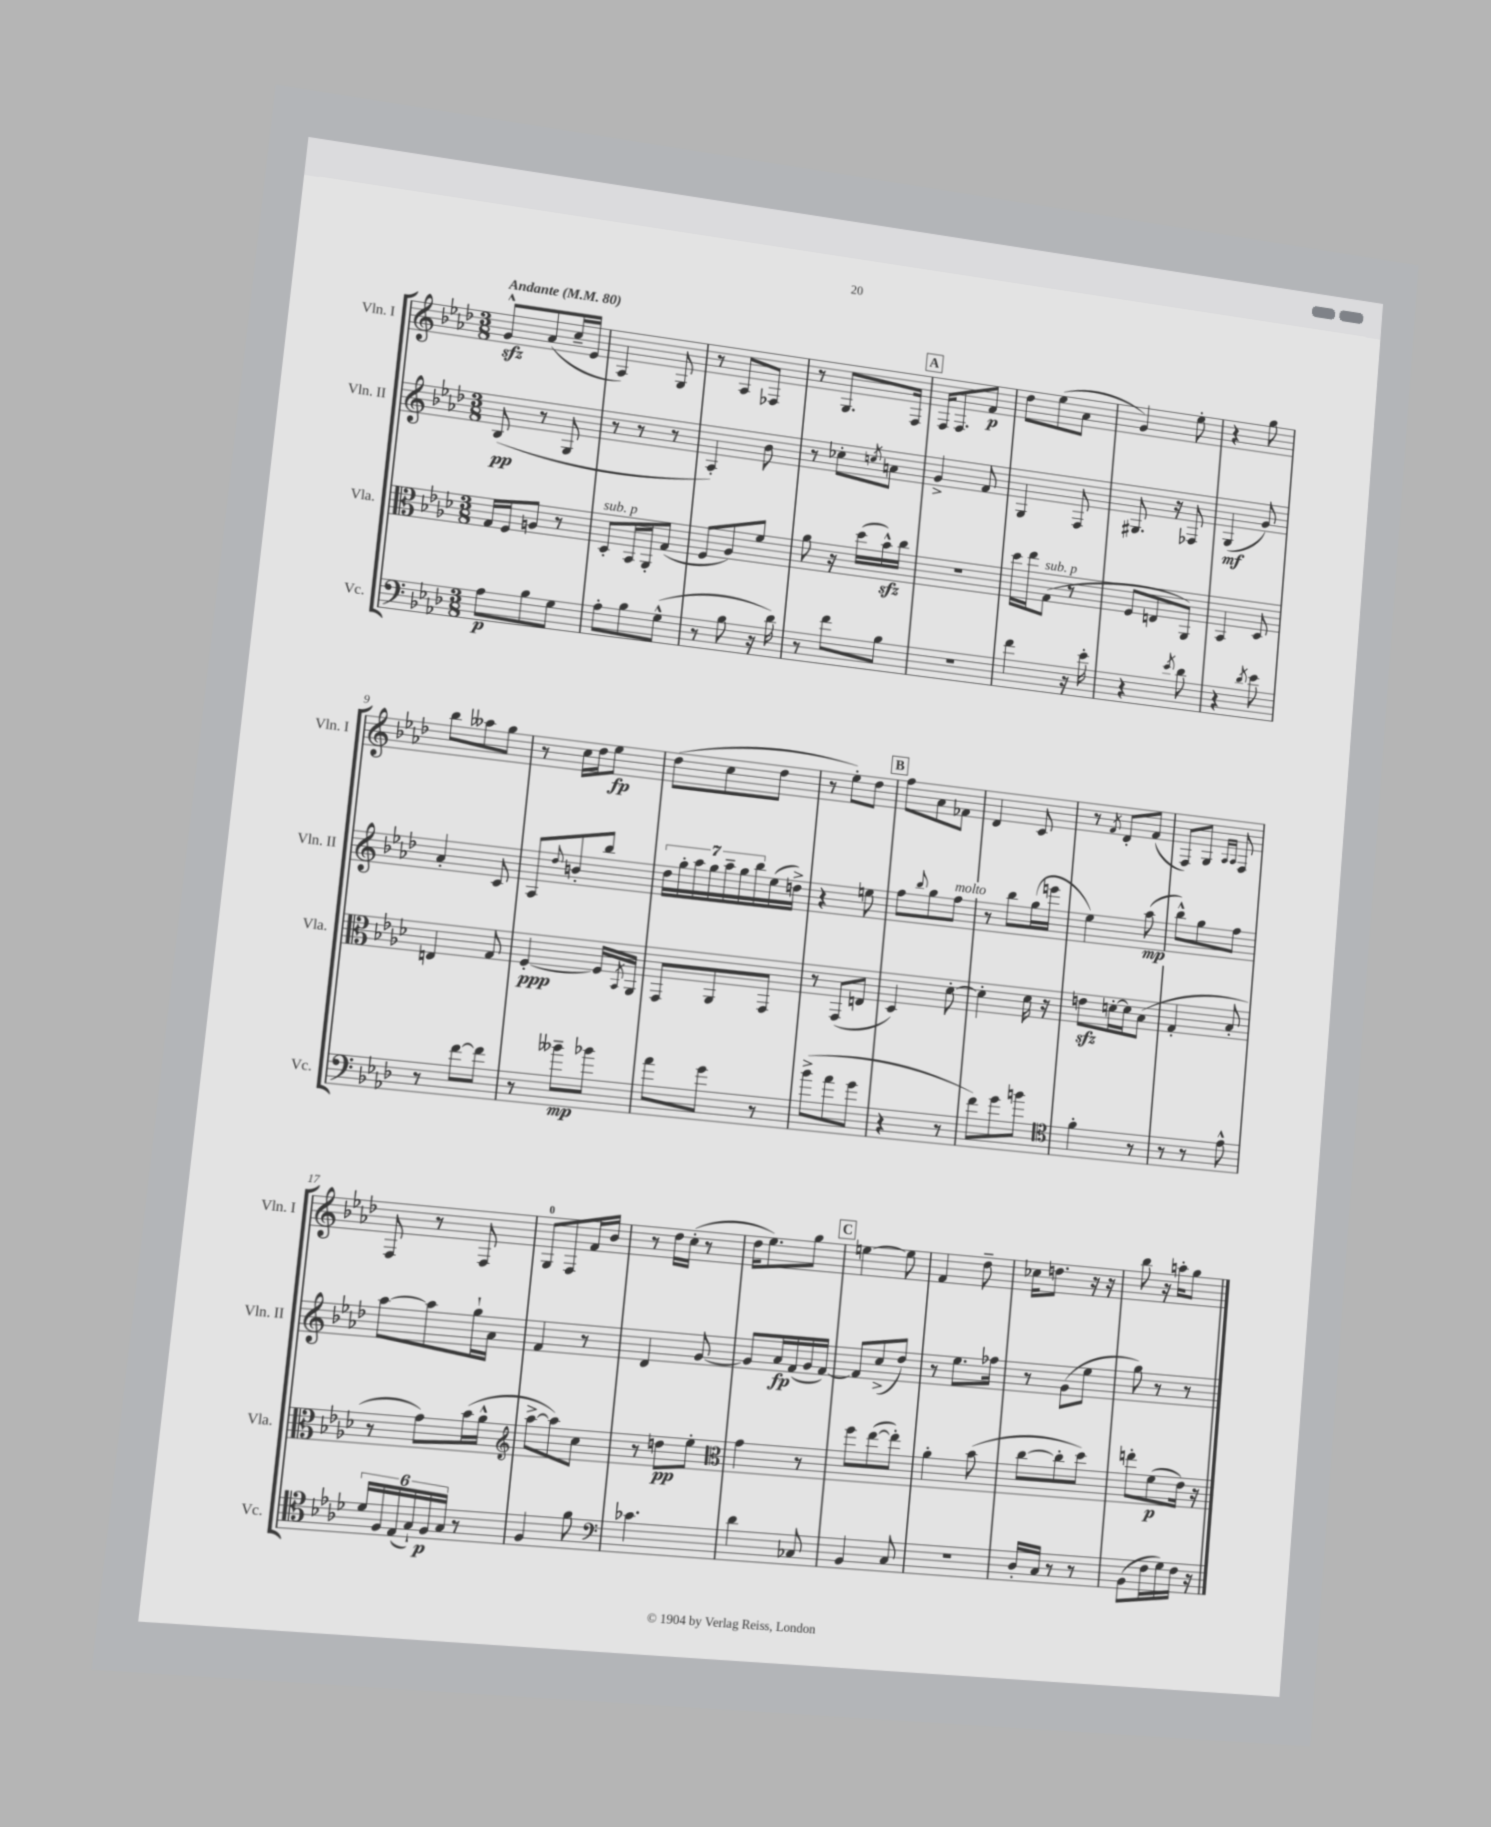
<<
\new StaffGroup <<
\new Staff = "s0" \with { instrumentName = "Vln. I" shortInstrumentName = "Vln. I" } {
    \clef treble \key aes \major \numericTimeSignature \time 3/8 \tempo "Andante" 4 = 80
    g'8-^\sfz aes'8( c''16-- ees'16 |
    aes4) g8 |
    r8 aes8 fes8 |
    r8 g8. f16 |
    \mark \markup { \box "A" } f16 f8. f'8\p |
    des''8 ees''8( aes'8 |
    g'4) ees''8-. |
    r4 g''8 |
    bes''8 aeses''8 g''8 |
    r8 c''16 des''16 ees''8\fp |
    des''8( c''8 des''8 |
    r8 ees''8-.) des''8 |
    \mark \markup { \box "B" } f''8 aes'8 fes'8 |
    des'4 c'8 |
    r8 \acciaccatura { f'8 } des'8-. f'8( |
    f8) g8 \grace { aes16 aes16 } f8 |
    f8 r8 f8 |
    g8-0 f8 f'16 bes'16 |
    r8 des''16 c''16-.( r8 |
    des''16 ees''8.) g''8 |
    \mark \markup { \box "C" } e''4~ e''8 |
    f'4 des''8-- |
    ces''16 d''8. r16 r16 |
    bes''8 r16 a''16-. g''8 \bar "|." |
}
\new Staff = "s1" \with { instrumentName = "Vln. II" shortInstrumentName = "Vln. II" } {
    \clef treble \key aes \major \numericTimeSignature \time 3/8
    bes8\pp( r8 g8 |
    r8 r8 r8 |
    aes4-.) bes'8 |
    r8 ces''8-. \acciaccatura { c''8 } a'8 |
    \mark \markup { \box "A" } g'4-> f'8 |
    g4 f8 |
    gis8. r16 fes8 |
    g4\mf( g'8) |
    aes'4-. c'8 |
    aes8 \appoggiatura { des''8 } b'8-. bes''8 |
    \tuplet 7/4 { des''16 g''16-. aes''16 g''16 aes''16-- g''16 bes''16 } ees''16( d''16->) |
    r4 e''8 |
    \mark \markup { \box "B" } f''8 \appoggiatura { bes''8 } g''8 f''8^\markup { \italic "molto" } |
    r8 bes''8 g''16( e'''16 |
    ees''4) aes''8\mp( |
    bes''8-^) g''8 f''8 |
    aes''8~ aes''8 g''16-! aes'16 |
    f'4 r8 |
    des'4 g'8~ |
    g'8 aes'16\fp f'16( g'16 f'16~) |
    \mark \markup { \box "C" } f'8 c''8->( des''8) |
    r8 ees''8. fes''16 |
    r8 g'8( ees''8 |
    g''8) r8 r8 \bar "|." |
}
\new Staff = "s2" \with { instrumentName = "Vla." shortInstrumentName = "Vla." } {
    \clef alto \key aes \major \numericTimeSignature \time 3/8
    g16 f16 a8 r8 |
    des8-.^\markup { \italic "sub. p" } bes,16 aes,16-. g8( |
    f8 aes8) f'8 |
    aes'8 r16 des''16( bes'16-^\sfz) c''16 |
    \mark \markup { \box "A" } R4. |
    des''16 ees''16 g8^\markup { \italic "sub. p" }( r8 |
    f8 e8 aes,8) |
    bes,4 des8 |
    e4 g8 |
    f4~-.\ppp f16 \acciaccatura { bes,8 } aes,16 |
    g,8 aes,8 g,8 |
    r8 g,8( e8 |
    \mark \markup { \box "B" } des4) des'8~-. |
    des'4-. des'16 r16 |
    e'8\sfz d'16~-. d'16 bes8( |
    g4-. bes8-. |
    r8 g'8) bes'16( aes'16-^ |
    \clef treble aes''8~-> aes''8) c''8 |
    r8 d''8\pp ees''8-. |
    \clef alto g'4 r8 |
    \mark \markup { \box "C" } f''8 ees''8~( ees''8-.) |
    aes'4-. bes'8( |
    c''8~ c''8-. des''8) |
    e''8-. f'8\p( ees'16) r16 \bar "|." |
}
\new Staff = "s3" \with { instrumentName = "Vc." shortInstrumentName = "Vc." } {
    \clef bass \key aes \major \numericTimeSignature \time 3/8
    aes8\p bes8 g8 |
    aes8-. bes8 g8-^( |
    r8 bes8 r16 des'16) |
    r8 f'8 bes8 |
    \mark \markup { \box "A" } R4. |
    f'4 r16 ees'16-. |
    r4 \acciaccatura { ees'8 } des'8 |
    r4 \acciaccatura { des'8 } ees'8 |
    r8 f'8~ f'8 |
    r8 beses'8--\mp bes'8 |
    aes'8 g'8 r8 |
    bes'8->( aes'8 g'8 |
    \mark \markup { \box "B" } r4 r8 |
    f'8) g'8 b'8 |
    \clef tenor f'4-. r8 |
    r8 r8 ees'8-^ |
    \tuplet 6/4 { des'16 f16 ees16( g16-!) f16\p g16 } r8 |
    f4 f'8 |
    \clef bass ces'4. |
    des'4 ces8 |
    \mark \markup { \box "C" } bes,4 c8 |
    R4. |
    des16-. c16 r8 r8 |
    bes,8( f16 g16) f16 r16 \bar "|." |
}
>>
>>
